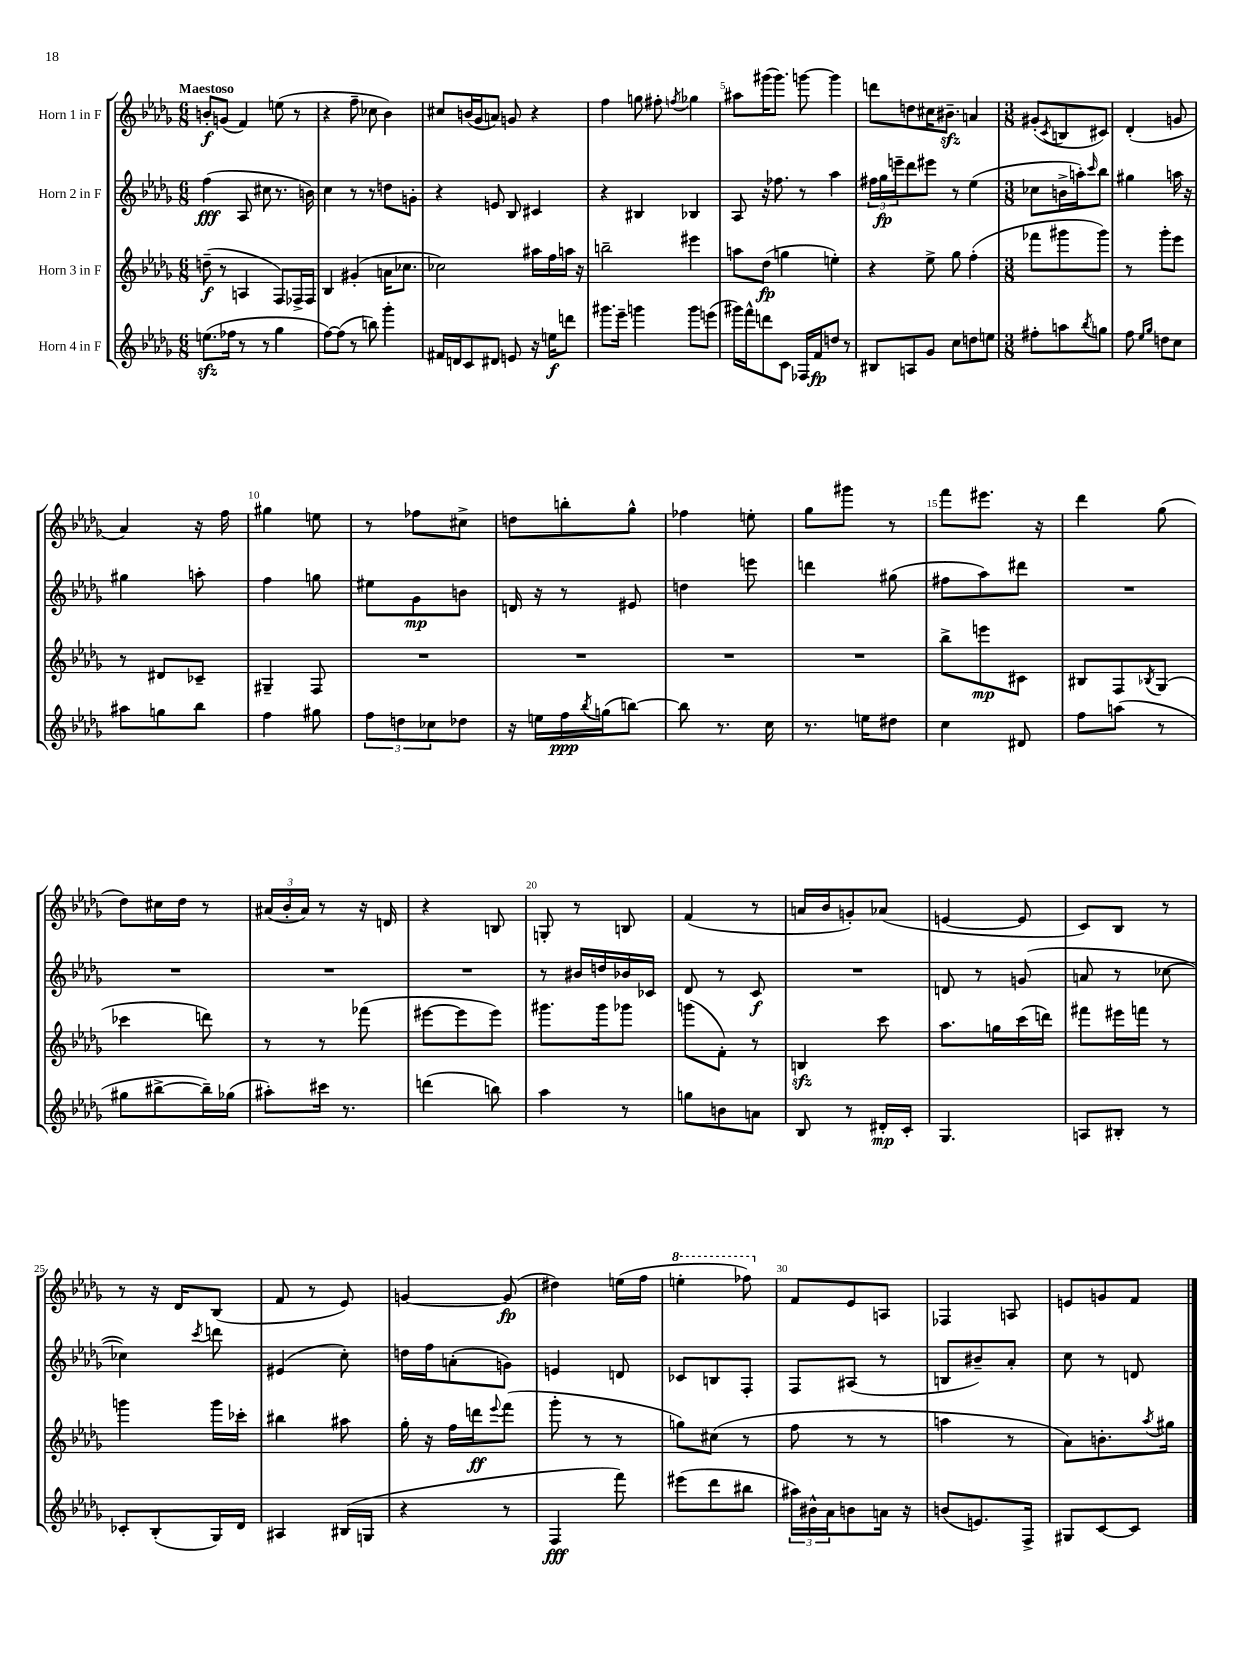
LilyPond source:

<<
\new StaffGroup <<
\new Staff = "s0" \with { instrumentName = "Horn 1 in F" } {
    \clef treble \key des \major \numericTimeSignature \time 6/8 \tempo "Maestoso"
    b'8-.\f g'8( f'4) e''8( r8 |
    r4 f''8-- ces''8 bes'4) |
    cis''8 b'16( ges'16 a'8) g'8 r4 |
    f''4 g''8 fis''8-. \acciaccatura { f''8 } ges''4 |
    ais''8 gis'''16( gis'''8.) g'''8~ g'''4 |
    d'''8 d''8 cis''16 bis'8.--\sfz a'4 |
    \numericTimeSignature \time 3/8 gis'8-.( \acciaccatura { c'8 } b8 cis'8) |
    des'4-.( g'8 |
    aes'4) r16 f''16 |
    gis''4 e''8 |
    r8 fes''8 cis''8-> |
    d''8 b''8-. ges''8-^ |
    fes''4 e''8-. |
    ges''8 gis'''8 r8 |
    f'''8 eis'''8. r16 |
    des'''4 ges''8( |
    des''8) cis''16 des''16 r8 |
    \tuplet 3/2 { ais'16( bes'16-. ais'16) } r8 r16 d'16 |
    r4 b8 |
    g8-. r8 b8 |
    f'4( r8 |
    a'16 bes'16 g'8-.) aes'8( |
    e'4~ e'8 |
    c'8) bes8 r8 |
    r8 r16 des'16 bes8( |
    f'8 r8 ees'8) |
    g'4~ g'8\fp( |
    dis''4) e''16( f''16 |
    \ottava #1 e'''4-. fes'''8) \ottava #0 |
    f'8 ees'8 a8 |
    fes4 a8 |
    e'8 g'8 f'8 \bar "|." |
}
\new Staff = "s1" \with { instrumentName = "Horn 2 in F" } {
    \clef treble \key des \major \numericTimeSignature \time 6/8
    f''4\fff( aes8 cis''8 r8. b'16) |
    c''4 r8 r8 d''8 g'8-. |
    r4 e'8 bes8 cis'4 |
    r4 bis4 bes4 |
    aes8 r16 fes''8. r8 aes''4 |
    \tuplet 3/2 { fis''16 ges''16\fp e'''16-- } des'''8 eis'''8 r8 ees''4( |
    \numericTimeSignature \time 3/8 ces''8 b'16-> a''16-.) \grace { c'''16 } bes''8 |
    gis''4 a''16 r16 |
    gis''4 a''8-. |
    f''4 g''8 |
    eis''8 ges'8\mp b'8 |
    d'16 r16 r8 eis'8 |
    d''4 e'''8 |
    d'''4 gis''8( |
    fis''8 aes''8) dis'''8 |
    R4. |
    R4. |
    R4. |
    R4. |
    r8 bis'16 d''16 bes'16 ces'16 |
    des'8 r8 c'8\f |
    R4. |
    d'8 r8 g'8( |
    a'8 r8 ces''8~ |
    ces''4) \acciaccatura { c'''8 } d'''8 |
    eis'4( c''8-.) |
    d''16 f''16 a'8-.( g'8) |
    e'4 d'8 |
    ces'8 b8 f8-. |
    f8 ais8( r8 |
    b8 bis'8--) aes'8-. |
    c''8 r8 d'8 \bar "|." |
}
\new Staff = "s2" \with { instrumentName = "Horn 3 in F" } {
    \clef treble \key des \major \numericTimeSignature \time 6/8
    d''8--\f( r8 a4 f8) fes16-> fes16 |
    bes4 gis'4-.( a'16 ces''8. |
    ces''2) ais''16 f''16 a''16 r16 |
    b''2-- eis'''4 |
    a''8 des''8\fp( g''4 e''4-.) |
    r4 ees''8-> ges''8 f''4-.( |
    \numericTimeSignature \time 3/8 fes'''8 gis'''8 gis'''8) |
    r8 ges'''8-. ees'''8 |
    r8 dis'8 ces'8-- |
    gis4-- f8 |
    R4. |
    R4. |
    R4. |
    R4. |
    bes''8-> e'''8\mp cis'8 |
    bis8 f8 \acciaccatura { bes8 } ges8( |
    ces'''4 d'''8) |
    r8 r8 fes'''8( |
    eis'''8~ eis'''8 eis'''8) |
    gis'''8. gis'''16 ges'''8 |
    g'''8( f'8-.) r8 |
    b4\sfz c'''8 |
    aes''8. g''16 c'''16( d'''16) |
    fis'''8 eis'''16 f'''16 r8 |
    g'''4 g'''16 ces'''16-. |
    bis''4 ais''8 |
    ges''16-. r16 f''16 d'''16\ff \appoggiatura { ees'''8 } f'''8( |
    ges'''8-. r8 r8 |
    g''8) cis''8( r8 |
    f''8 r8 r8 |
    a''4 r8 |
    aes'8) b'8.-. \acciaccatura { aes''8 } gis''16 \bar "|." |
}
\new Staff = "s3" \with { instrumentName = "Horn 4 in F" } {
    \clef treble \key des \major \numericTimeSignature \time 6/8
    e''8.\sfz( fes''16 r8 r8 ges''4 |
    f''8~) f''8( r8 b''8) ges'''4-. |
    fis'16 d'16 c'8 dis'8 e'8 r16 e''16\f d'''8 |
    gis'''8. ees'''16-- g'''4 g'''8 e'''8( |
    gis'''16) f'''16-^ d'''8 c'8 fes16 f'16\fp d''8 r8 |
    bis8 a8 ges'8 c''8 d''8 e''8 |
    \numericTimeSignature \time 3/8 fis''8-. a''8 \acciaccatura { bes''8 } g''8 |
    f''8 \grace { ees''16 ges''16 } d''8 c''8 |
    ais''8 g''8 bes''8 |
    f''4 gis''8 |
    \tuplet 3/2 { f''8 d''8 ces''8 } des''8 |
    r16 e''16 f''16\ppp \acciaccatura { bes''8 } g''16( b''8~) |
    b''8 r8. c''16 |
    r8. e''16 dis''8 |
    c''4 dis'8 |
    f''8 a''8( r8 |
    gis''8 bis''8~-> bis''16--) ges''16( |
    ais''8-.) cis'''16 r8. |
    d'''4( b''8) |
    aes''4 r8 |
    g''8 b'8 a'8 |
    bes8 r8 dis'16-.\mp c'16-. |
    ges4. |
    a8 bis8-. r8 |
    ces'8-. bes8-.( ges16) des'16 |
    ais4 bis16( g16 |
    r4 r8 |
    f4\fff f'''8) |
    eis'''8( des'''8 bis''8 |
    \tuplet 3/2 { ais''16) bis'16-^ aes'16 } b'8 a'16 r16 |
    b'8( e'8.) f16-> |
    gis8 c'8~ c'8 \bar "|." |
}
>>
>>
\layout { \context { \Score \override BarNumber.break-visibility = ##(#f #t #t) barNumberVisibility = #(every-nth-bar-number-visible 5) } }
